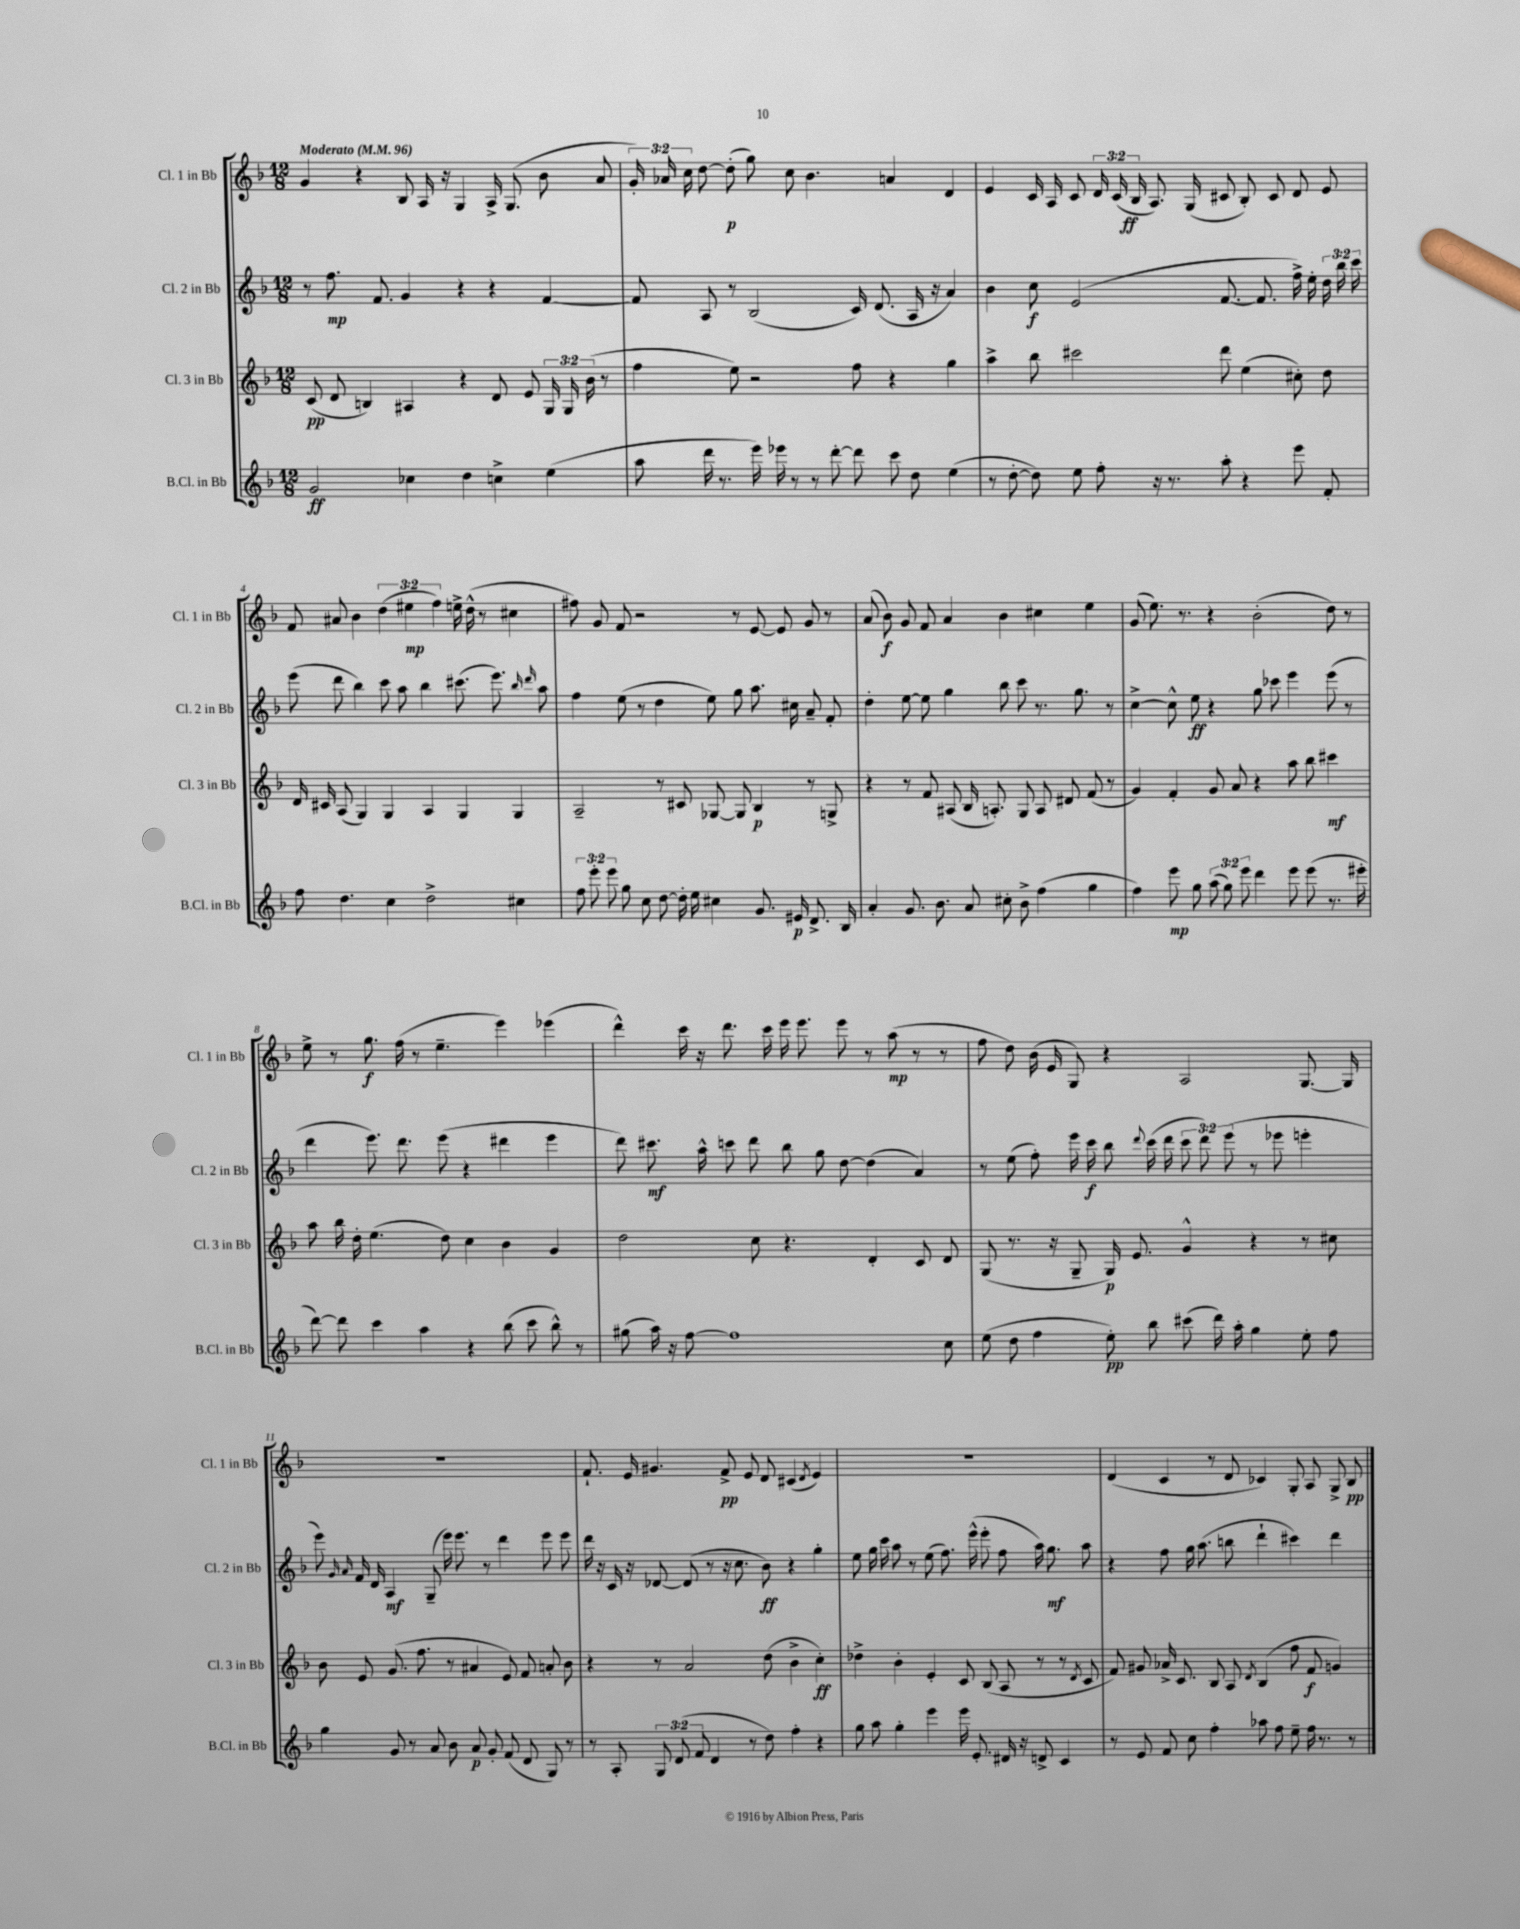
<<
\new StaffGroup <<
\new Staff = "s0" \with { instrumentName = "Cl. 1 in Bb" shortInstrumentName = "Cl. 1 in Bb" } {
    \clef treble \key f \major \numericTimeSignature \time 12/8 \override Staff.TupletNumber.text = #tuplet-number::calc-fraction-text \tempo "Moderato" 4 = 96
    \autoBeamOff g'4 r4 bes8 a16 r16 g4 a16-> g8.( bes'8 a'8 |
    \tuplet 3/2 { g'16-.) aes'16 c''16 } d''8~ d''8-.\p( g''8) c''8 bes'4. a'4 d'4 |
    e'4 c'16 a16 c'8 \tuplet 3/2 { d'16 c'16( bes16\ff } a8.) g16( cis'8 bes8-.) cis'8 d'8 e'8 |
    f'8 ais'8 bes'4 \tuplet 3/2 { d''4( eis''4\mp f''4) } e''16-> d''16-^( r8 cis''4 |
    fis''8) g'8 f'8 r2 r8 e'8~ e'8 g'8 r8 |
    a'8( bes'8\f) g'8 f'8 a'4 bes'4 cis''4 e''4 |
    g'8( e''8.) r8. r4 bes'2-.( d''8) r8 |
    e''8-> r8 g''8.\f f''16( r8 e''4.-- e'''4) ees'''4( |
    d'''4-^) c'''16 r16 d'''8. c'''16 e'''16 e'''8. e'''8 r8 a''8\mp( r8 r8 |
    f''8 d''8) bes'16( e'16 g8) r4 a2 g8.~ g16 |
    R1. |
    f'8.-! e'16 gis'4. f'8->\pp e'8 d'8 cis'4( \acciaccatura { d'8 } e'4) |
    R1. |
    d'4( c'4 r8 d'8 ces'4) g8-. a8 g8-> bes8\pp \bar "|." |
}
\new Staff = "s1" \with { instrumentName = "Cl. 2 in Bb" shortInstrumentName = "Cl. 2 in Bb" } {
    \clef treble \key f \major \numericTimeSignature \time 12/8 \override Staff.TupletNumber.text = #tuplet-number::calc-fraction-text
    \autoBeamOff r8 f''8.\mp f'8. g'4 r4 r4 f'4~ |
    f'8 a8 r8 bes2( c'16) d'8.( a16 r16 a'4) |
    bes'4 c''8\f e'2( f'8.~ f'8. f''16->) e''16-. \tuplet 3/2 { d''16 bes''16 c'''16 } |
    e'''8( d'''8 bes''4) c'''8 a''8 bes''4 cis'''8.( e'''8.) \grace { bes''16 d'''16 } a''8 |
    f''4 e''8( r8 d''4 e''8) g''8 a''8. cis''16 a'8-- f'8-. |
    d''4-. e''8~ e''8 g''4 bes''8 c'''8 r8. g''8. r8 |
    c''4~-> c''8-^ e''8\ff r4 g''8 ces'''8 e'''4 e'''8( r8 |
    d'''4 e'''8.) d'''8. e'''8( r4 dis'''4 e'''4 |
    d'''8) cis'''8.\mf a''16-^ c'''8 d'''8 bes''8 g''8 d''8~ d''4( a'4) |
    r8 e''8( f''8-.) e'''16 c'''16\f bes''8 \appoggiatura { d'''8 } c'''16( d'''16 \tuplet 3/2 { c'''8 d'''8) e'''8( } r8 ees'''8 e'''4-. |
    e'''8) \grace { g'16 a'16 } f'16 d'16 a4\mf g8--( e'''16) e'''8. r8 d'''4 e'''8 e'''8 |
    d'''16 r16 c'16 r16 des'8~ des'8( r8 r16 c''8. bes'8\ff) r4 g''4-. |
    e''8 g''16 c'''16 a''8 r8 e''8( f''8.) e'''16-^( e'''8-. f''8 a''16) g''8.\mf a''8 |
    r4 f''8 g''16 a''8.( b''8 d'''4-! cis'''4) d'''4 \bar "|." |
}
\new Staff = "s2" \with { instrumentName = "Cl. 3 in Bb" shortInstrumentName = "Cl. 3 in Bb" } {
    \clef treble \key f \major \numericTimeSignature \time 12/8 \override Staff.TupletNumber.text = #tuplet-number::calc-fraction-text
    \autoBeamOff c'8\pp( d'8 b4) ais4 r4 d'8 e'8 \tuplet 3/2 { g16 g16 bes'16( } r8 |
    f''4 e''8) r2 f''8 r4 g''4 |
    a''4-> bes''8 cis'''2 d'''8 e''4( cis''8-.) d''8 |
    d'16 cis'16 a8( g4) g4 a4 g4 g4 |
    a2-- r8 cis'8 ges8~ ges8 bes4\p r8 g8-> |
    r4 r8 f'8 ais8( bes16 a8.-.) g8 a8 dis'8 f'8( r8 |
    g'4) f'4-. g'8 a'8 r4 a''8 bes''8 cis'''4\mf |
    a''8 bes''16 d''16-. e''4.( d''8) c''4 bes'4 g'4 |
    d''2 c''8 r4. d'4-. c'8 d'8 |
    g8( r8. r16 g8-- g16\p) e'8. g'4-^ r4 r8 cis''8 |
    bes'8 e'8 g'8.( f''8. r8 ais'4 e'8) f'8 a'8-. bes'8 |
    r4 r8 a'2 d''8( bes'4-> c''4-.\ff) |
    des''4-> bes'4-. e'4-. c'8 bes8( a8 r8 r8 \acciaccatura { d'8 } c'8 |
    f'8) gis'8 aes'16-> c'8. bes8 a8 \acciaccatura { d'8 } bes4( f''8 f'8\f g'4) \bar "|." |
}
\new Staff = "s3" \with { instrumentName = "B.Cl. in Bb" shortInstrumentName = "B.Cl. in Bb" } {
    \clef treble \key f \major \numericTimeSignature \time 12/8 \override Staff.TupletNumber.text = #tuplet-number::calc-fraction-text
    \autoBeamOff g'2\ff ces''4 d''4 c''4-> e''4( |
    a''8 d'''16 r8. e'''16) ees'''16 r8 r8 d'''8~-. d'''8 c'''8 d''8 e''4( |
    r8 d''8~-. d''8) e''8 f''8-. r16 r8. a''8-. r4 e'''8 f'8-. |
    f''8 d''4. c''4 d''2-> cis''4 |
    \tuplet 3/2 { f''8 e'''8-. e'''8 } g''8 c''8 d''8~ d''16-. e''16 cis''4 g'8. eis'16\p d'8.-> bes16 |
    a'4-. g'8. bes'8. a'8 cis''8-. bes'8-> f''4( g''4 |
    f''4) e'''8\mp g''8 \tuplet 3/2 { a''8( g''8) e'''8 } d'''4 e'''8 e'''8( r8. eis'''16-. |
    d'''8~) d'''8 c'''4 a''4 r4 bes''8( c'''8 bes''8-^) r8 |
    gis''8( a''16) r16 f''8~ f''1 c''8 |
    e''8( d''8 f''4 e''8-.\pp) bes''8 cis'''8( d'''16) a''16-. g''4 e''8-. f''8 |
    g''4 g'8 r8 a'8 bes'8 a'8\p g'8-. f'8( d'8 g8) r8 |
    r8 a8-. \tuplet 3/2 { g8 d'8( f'8 } d'4 r8 d''8) f''4-. r4 |
    g''8 a''8 g''4-. e'''4 e'''16 e'8.-. dis'16 r16 d'8-> c'4 |
    r8 e'8 f'8 c''8 f''4-. aes''8 f''8 e''8-- f''16 r8. r8 \bar "|." |
}
>>
>>
